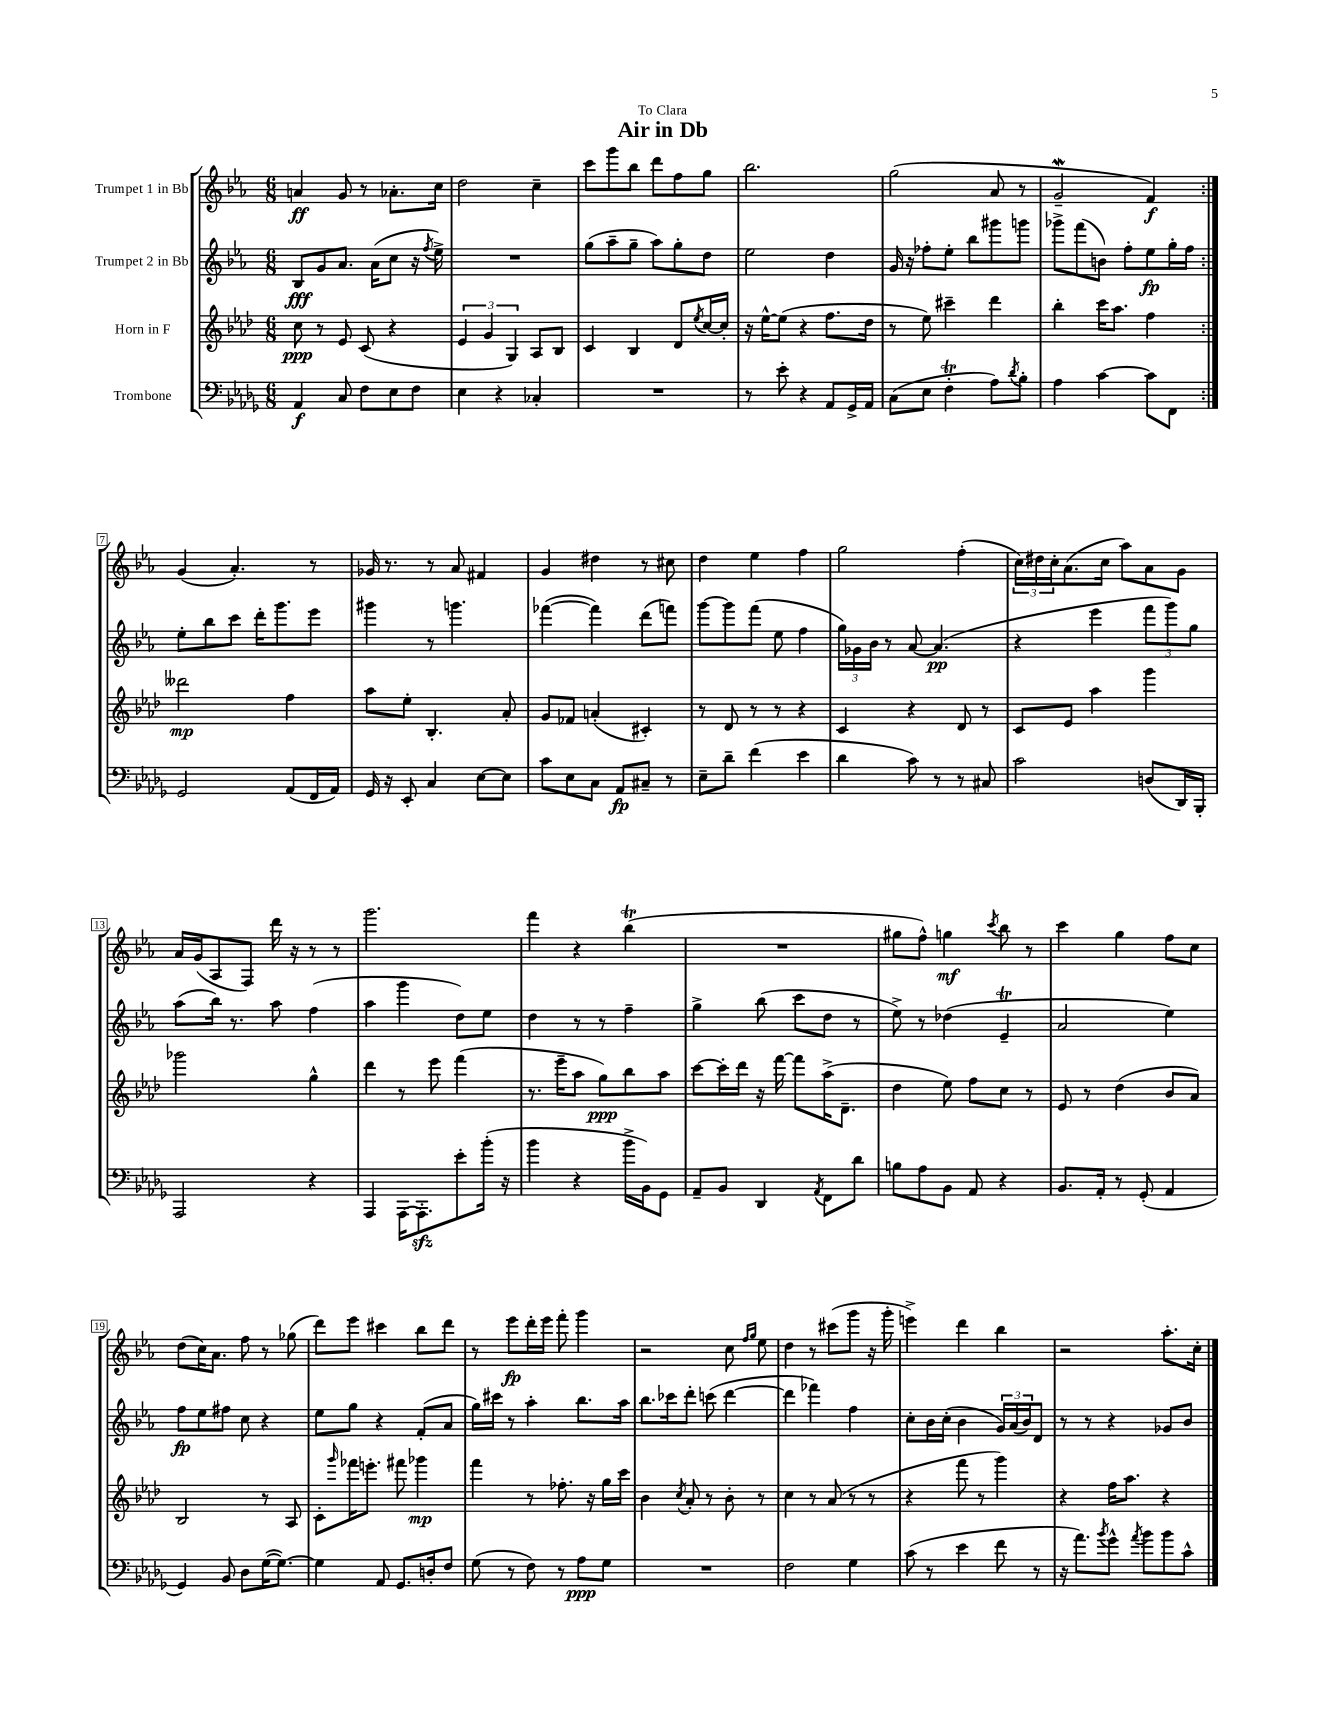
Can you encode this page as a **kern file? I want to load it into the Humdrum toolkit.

**kern	**kern	**kern	**kern
*staff4	*staff3	*staff2	*staff1
*clefF4	*clefG2	*clefG2	*clefG2
*k[b-e-a-d-g-]	*k[b-e-a-d-]	*k[b-e-a-]	*k[b-e-a-]
*M6/8	*M6/8	*M6/8	*M6/8
4AA-/	8cc\	8B-/L	4a/
.	8r	8g/	.
8C/	8e-/	8.a-/J	8g/
8F\L	(8c/	.	8r
.	.	(16a-\LK	.
8E-\	4r	8cc\J	8.a-'\L
8F\J	.	16r	.
.	.	8qff/	.
.	.	16ee-^\)	16cc\Jk
=	=	=	=
4E-\	6e-/	2.r	2dd\
.	6g/	.	.
4r	.	.	.
.	6G/)	.	.
4C-'/	8A-/L	.	4cc~\
.	8B-/J	.	.
=	=	=	=
2.r	4c/	(8gg\L	8ccc\L
.	.	8aa-~\	8ggg\
.	4B-/	8gg~\J	8bb-\J
.	.	8aa-\L)	8ddd\L
.	8d-/L	8gg'\	8ff\
.	8qee-/	.	.
.	[16cc/L	8dd\J	8gg\J
.	16cc'/]JJ	.	.
=	=	=	=
8r	16r	2ee-\	2.bb-\
.	[16ee-^^\LK	.	.
8e-'\	(8ee-\]J	.	.
4r	4r	.	.
8AA-/L	8.ff\L	4dd\	.
16GG-^/L	.	.	.
16AA-/JJ	16dd-\Jk	.	.
=	=	=	=
(8C\L	8r	16g/	(2gg\
.	.	16r	.
8E-\J	8ee-\)	8ff-'\L	.
4F'\	4ccc#~\	8ee-'\J	.
.	.	8bb-\L	.
8A-\L)	4ddd-\	8ggg#\	8a-/
8qd-/	.	.	.
8B-'\J	.	8ggg\J	8r
=	=	=	=
4A-\	4bb-'\	8ggg-^\L	2g~/
.	.	(8fff\	.
[4c\	16ccc\LK	8b\J)	.
.	8.aa-\J	.	.
.	.	8ff'\L	.
8c\]L	4ff\	8ee-\	4f/)
8FF\J	.	16gg'\L	.
.	.	16ff\JJ	.
=:|!	=:|!	=:|!	=:|!
2GG-/	2ddd--\	8ee-'\L	(4g/
.	.	8bb-\	.
.	.	8ccc\J	4.a-'/)
.	.	16ddd'\LK	.
.	.	8.ggg\	.
(8AA-/L	4ff\	.	.
16FF/L	.	8eee-\J	8r
16AA-/JJ)	.	.	.
=	=	=	=
16GG-/	8aa-\L	4ggg#\	16g-/
16r	.	.	8.r
8EE-'/	8ee-'\J	.	.
4C/	4.B-'/	8r	8r
.	.	4.ggg\	8a-/
[8E-\L	.	.	4f#/
8E-\]J	8a-'/	.	.
=	=	=	=
8c\L	8g/L	([4fff-\	4g/
8E-\	8f-/J	.	.
8C\J	(4a'/	4fff-\])	4dd#\
8AA-/L	.	.	.
8C#~/J	4c#'/)	(8ddd\L	8r
8r	.	8fff\J)	8cc#\
=	=	=	=
8E-~\L	8r	[8ggg\L	4dd\
8d-~\J	8d-/	8ggg\]	.
(4f\	8r	(8fff\J	4ee-\
.	8r	8ee-\	.
4e-\	4r	4ff\	4ff\
=	=	=	=
4d-\	4c/	24gg\LL)	2gg\
.	.	24g-\	.
.	.	24b-\JJ	.
.	.	8r	.
8c\)	4r	[8a-/	.
8r	.	(4.a-/]	.
8r	8d-/	.	(4ff'\
8C#/	8r	.	.
=	=	=	=
2c\	8c/L	4r	24cc\LL)
.	.	.	24dd#\
.	.	.	24cc'\J
.	8e-/J	.	(8.a-\
.	4aa-\	4eee-\	.
.	.	.	16cc\Jk
.	.	.	8aa-\L)
(8D/L	4ggg\	12fff\L	8a-\
.	.	12ggg\)	.
16DD-/L)	.	.	8g\J
.	.	12gg\J	.
16BBB-'/JJ	.	.	.
=	=	=	=
2AAA-/	2ggg-\	(8aa-\L	16a-/LL
.	.	.	(16g/J
.	.	16bb-\Jk)	8A-/
.	.	8.r	.
.	.	.	8F/J)
.	.	8aa-\	16ddd\
.	.	.	16r
4r	4gg^^\	(4ff\	8r
.	.	.	8r
=	=	=	=
4AAA-/	4ddd-\	4aa-\	2.ggg\
[16AAA-\LK	8r	4ggg\	.
8.AAA-'\]	.	.	.
.	8eee-\	.	.
8e-'\	(4fff\	8dd\L)	.
(16b-'\Jk	.	8ee-\J	.
16r	.	.	.
=	=	=	=
4b-\	8.r	4dd\	4fff\
.	16eee-~\LK	.	.
4r	8aa-\J	8r	4r
.	8gg\L)	8r	.
16b-^\LL	8bb-\	4ff~\	(4bb-\
16BB-\J)	.	.	.
8GG-\J	8aa-\J	.	.
=	=	=	=
8AA-~/L	[8ccc\L	4gg^\	2.r
8BB-/J	16ccc'\]L	.	.
.	16ddd-\JJ	.	.
4DD-/	16r	(8bb-\	.
.	[16fff\	.	.
.	8fff\]L	8ccc\L	.
8qAA-/	.	.	.
8FF\L	(16aa-^\K	8dd\J	.
.	8.d-~\J	.	.
8d-\J	.	8r	.
=	=	=	=
8B\L	4dd-\	8ee-^\)	8gg#\L
8A-\	.	8r	8ff^^\J)
8BB-\J	8ee-\)	(4dd-\	4gg\
8AA-/	8ff\L	.	.
.	.	.	8qccc/
4r	8cc\J	4e-~/	8bb-\
.	8r	.	8r
=	=	=	=
8.BB-/L	8e-/	2a-/	4ccc\
.	8r	.	.
16AA-'/Jk	.	.	.
8r	(4dd-\	.	4gg\
(8GG-'/	.	.	.
4AA-/	8b-/L	4ee-\)	8ff\L
.	8a-/J)	.	8cc\J
=	=	=	=
4GG-/)	2B-/	8ff\L	(8dd\L
.	.	8ee-\	16cc\K)
.	.	.	8.a-\J
8BB-/	.	8ff#\J	.
8D-\L	.	8cc\	8ff\
([16G-\K	8r	4r	8r
8.G-\_J)	.	.	.
.	8A-/	.	(8gg-\
=	=	=	=
4G-\]	8c'\L	8ee-\L	8ddd\L)
.	16qqggg/	.	.
.	16fff-\K	8gg\J	8eee-\J
.	8.eee'\J	.	.
8AA-/	.	4r	4ccc#\
8.GG-/L	8fff#\	.	.
.	4ggg-\	(8f'/L	8bb-\L
16D'/k	.	.	.
8F/J	.	8a-/J	8ddd\J
=	=	=	=
(8G-\	4fff\	16gg\LL)	8r
.	.	16ccc#\JJ	.
8r	.	8r	8eee-\L
8F\)	8r	4aa-'\	16ddd'\L
.	.	.	16eee-\JJ
8r	8.ff-'\	.	8fff'\
8A-\L	.	8.bb-\L	4ggg\
.	16r	.	.
8G-\J	16gg\LL	.	.
.	16ccc\JJ	16aa-\Jk	.
=	=	=	=
2.r	4b-\	8.bb-\L	2r
.	.	16ccc-\k	.
.	8qcc/	.	.
.	8a-'/	8ddd'\J	.
.	8r	(8ccc\	.
.	8b-'\	[4ddd\	8cc\
.	.	.	16qqff/LL
.	.	.	16qqgg/JJ
.	8r	.	8ee-\
=	=	=	=
2F\	4cc\	4ddd\]	4dd\
.	8r	4fff-\)	8r
.	(8a-/	.	(8ccc#\L
4G-\	8r	4ff\	8ggg\J
.	8r	.	16r
.	.	.	16ggg'\
=	=	=	=
(8c\	4r	8cc'\L	4eee^\)
8r	.	16b-\L	.
.	.	(16cc'\JJ	.
4e-\	8fff\	4b-\	4ddd\
.	8r	.	.
8f\	4ggg\)	24g/LL)	4bb-\
.	.	(24a-/	.
.	.	24b-/J)	.
8r	.	8d/J	.
=	=	=	=
16r	4r	8r	2r
8.a-\L)	.	.	.
.	.	8r	.
8qb-/	.	.	.
8g-^^\J	16ff\LK	4r	.
.	8.aa-\J	.	.
8qa-/	.	.	.
8b-\L	.	.	.
8b-\	4r	8g-/L	8.aa-'\L
8c^^\J	.	8b-/J	.
.	.	.	16cc'\Jk
==	==	==	==
*-	*-	*-	*-
